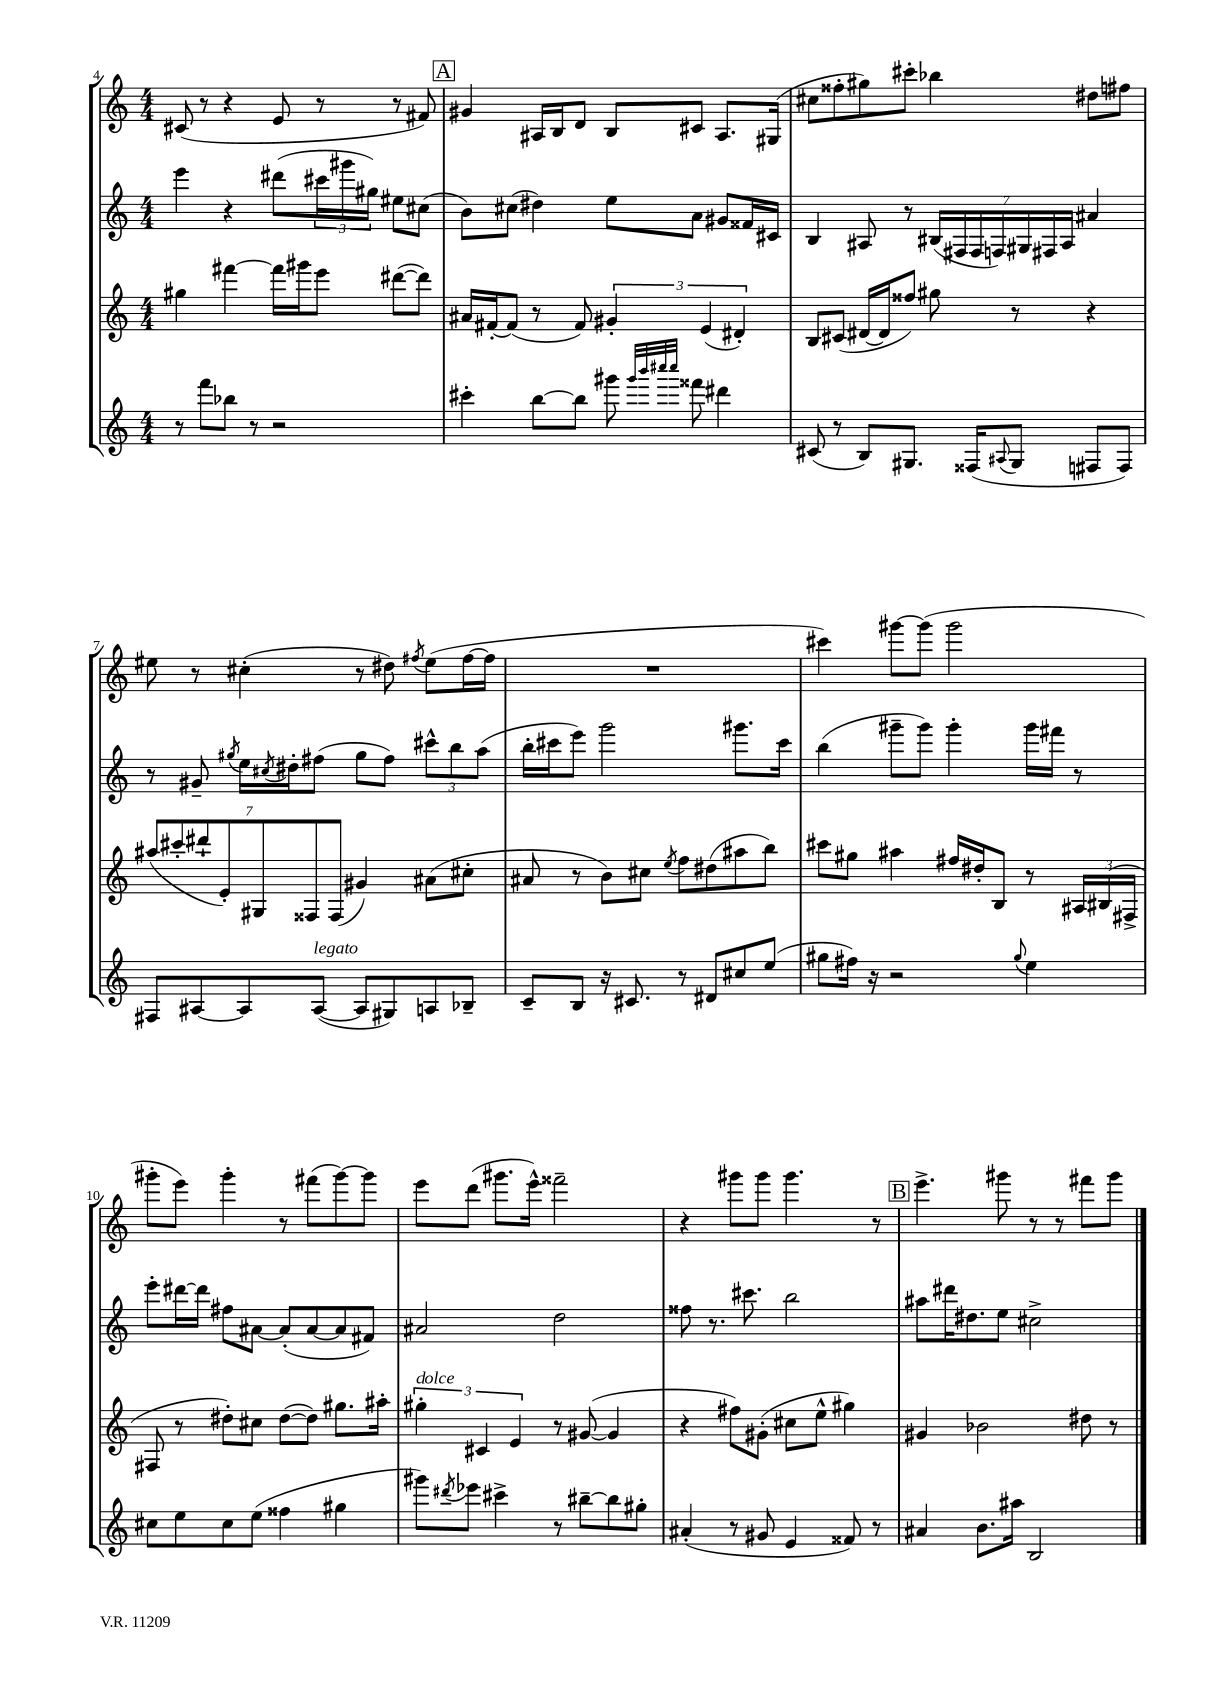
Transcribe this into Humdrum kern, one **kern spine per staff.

**kern	**kern	**kern	**kern
*part4	*part3	*part2	*part1
*staff4	*staff3	*staff2	*staff1
*clefG2	*clefG2	*clefG2	*clefG2
*k[]	*k[]	*k[]	*k[]
*M4/4	*M4/4	*M4/4	*M4/4
=4	=4	=4	=4
8r	4gg#X\	4eee\	(8c#X/
8fff\L	.	.	8r
8bb-X\J	[4fff#X\	4r	4r
8r	.	.	.
2r	16fff#\LL]	(8ddd#X\L	8e/
.	16ggg#X\J	.	.
.	8eee\J	24ccc#X\L	8r
.	.	24ggg#X\	.
.	.	24gg#X\JJ)	.
.	([8ddd#X\L	8ee#X\L	8r
.	8ddd#\J])	(8cc#X\J	8f#X/)
!!LO:REH:place=s1:t=A
=5	=5	=5	=5
4ccc#X'\	16a#X/LL	8b\L)	4g#X/
.	[16f#X'/J	.	.
.	(8f#/J]	(8cc#X\J	.
[8bb\L	8r	4dd#X\)	16A#X/LL
.	.	.	16B/J
8bb\J]	8f#/)	.	8d/J
8ggg#X\	6g#X'/	8ee\L	8B/L
32qqggg#/LLL	.	.	.
32qqbbb/	.	.	.
32qqcccc#X/	.	.	.
32qqcccc#/JJJ	.	.	.
8fff##X\	.	8a\J	8c#X/J
.	(6e/	.	.
4ddd#X\	.	8g#X/L	8.A#/L
.	6d#X'/)	.	.
.	.	16f##X/L	.
.	.	16c#X/JJ	(16G#X/Jk
=6	=6	=6	=6
(8c#X/	8B/L	4B/	8cc#X\L
8r	(8c#X/J	.	8ff##X'\
8B/L)	[16d#X/LL	8A#X/	8gg#X\)
.	16d#/J]	.	.
8.G#X/J	8ff##X/J)	8r	8ccc#X'\J
.	8gg#X\	(28B#X/LL	4bb-X\
.	.	28F#X/	.
(16F##X/KL	.	.	.
.	.	28F#/	.
.	.	28Fn/)	.
8qqA#X/	.	.	.
8G#/J	8r	.	.
.	.	28G#X/	.
.	.	28F#X/	.
.	.	28A#/JJ	.
8F#X/L	4r	4a#X/	8dd#X\L
8F#/J)	.	.	8ff#X\J
!!LO:LB:g=z
=7	=7	=7	=7
8F#X/L	(14aa#X/L	8r	8ee#X\
.	14ccc#X'/	.	.
[8A#X/	.	8g#X~/	8r
.	14ddd#X`/	.	.
.	14e'/)	.	.
.	.	8qgg#X/	.
8A#/]	.	16ee\LL	(4cc#X'\
.	14G#X/	.	.
.	.	8qcc#X/	.
.	.	16dd#X'\J	.
.	14F##X/	.	.
!LO:TX:a:i:t=legato	!	!	!
([8A#/J	.	(8ff#X\J	.
.	(14F##/J	.	.
8A#/L]	4g#X/)	8gg#\L	8r
8G#X/)	.	8ff#\J)	8dd#X\)
.	.	.	8qff#X/
8An/	(8a#X\L	12ccc#X^^\L	(8ee#\L
.	.	12bb\	.
8B-X~/J	8cc#X'\J	.	[16ff#\L
.	.	(12aa\J	.
.	.	.	16ff#\JJ]
=8	=8	=8	=8
8c~/L	8a#X/	16bb'\LL	1r
.	.	16ccc#X\J	.
8B/J	8r	8eee\J)	.
16r	8b\L)	2ggg\	.
8.c#X/	.	.	.
.	8cc#X\J	.	.
.	8qee/	.	.
8r	8ff\L	.	.
8d#X/L	(8dd#X\	.	.
8cc#X/	8aa#X\	8.ggg#X\L	.
(8ee/J	8bb\J)	.	.
.	.	16ccc#\Jk	.
=9	=9	=9	=9
8gg#X\L	8ccc#X\L	(4bb\	4ccc#X\)
16ff#X\Jk)	8gg#X\J	.	.
16r	.	.	.
2r	4aa#X\	8ggg#X~\L	[8ggg#X\L
.	.	8ggg#\J)	(8ggg#\J]
.	16ff#X/LL	4ggg#'\	2ggg#\
.	16dd#X'/J	.	.
.	8B/J	.	.
8qqgg#/	.	.	.
4ee\	8r	16ggg#\LL	.
.	.	16fff#X\JJ	.
.	24A#X/LL	8r	.
.	(24B#X/	.	.
.	24F#X^/JJ	.	.
!!LO:LB:g=z
=10	=10	=10	=10
8cc#X\L	8F#X/	8eee'\L	8ggg#X'\L
8ee\	8r	[16ddd#X\L	8eee\J)
.	.	16ddd#\JJ]	.
8cc#\	8dd#X'\L)	8ff#X\L	4ggg#'\
(8ee\J	8cc#X\J	[8a#X\J	.
4ff##X\	([8dd#\L	(8a#'/L]	8r
.	8dd#\J])	[8a#/	(8fff#X\L
4gg#X\	8.gg#X\L	8a#/]	[8ggg#\)
.	.	8f#X/J)	8ggg#\J]
.	16aa#X'\Jk	.	.
=11	=11	=11	=11
!	!LO:TX:a:i:t=dolce	!	!
8ggg#X\L)	6gg#X'\	2a#X/	8eee\L
8qddd#X/	.	.	.
8eee-X\J	.	.	(8ddd\J
.	6c#X/	.	.
4ccc#X^\	.	.	8.ggg#X\L
.	6e/	.	.
.	.	.	16eee^^\Jk)
8r	8r	2dd\	2fff##X~\
[8bb#X~\L	([8g#X/	.	.
8bb#\]	4g#/]	.	.
8gg#X'\J	.	.	.
=12	=12	=12	=12
(4a#X'/	4r	8ff##X\	4r
.	.	8.r	.
8r	8ff#X\L)	.	8ggg#X\L
.	.	8.ccc#X\	.
8g#X/	(8g#X'\J	.	8ggg#\J
4e/	8cc#X\L	2bb\	4.ggg#\
.	8ee^^\J	.	.
8f##X/)	4gg#X\)	.	.
8r	.	.	8r
!!LO:REH:place=s1:t=B
=13	=13	=13	=13
4a#X/	4g#X/	8aa#X\L	4.eee^\
.	.	16ddd#X\K	.
.	.	8.dd#X\	.
8.b\L	2b-X\	.	.
.	.	8ee\J	8ggg#X\
16aa#X\Jk	.	.	.
2B/	.	2cc#X^\	8r
.	.	.	8r
.	8dd#X\	.	8fff#X\L
.	8r	.	8ggg#\J
==	==	==	==
*-	*-	*-	*-
